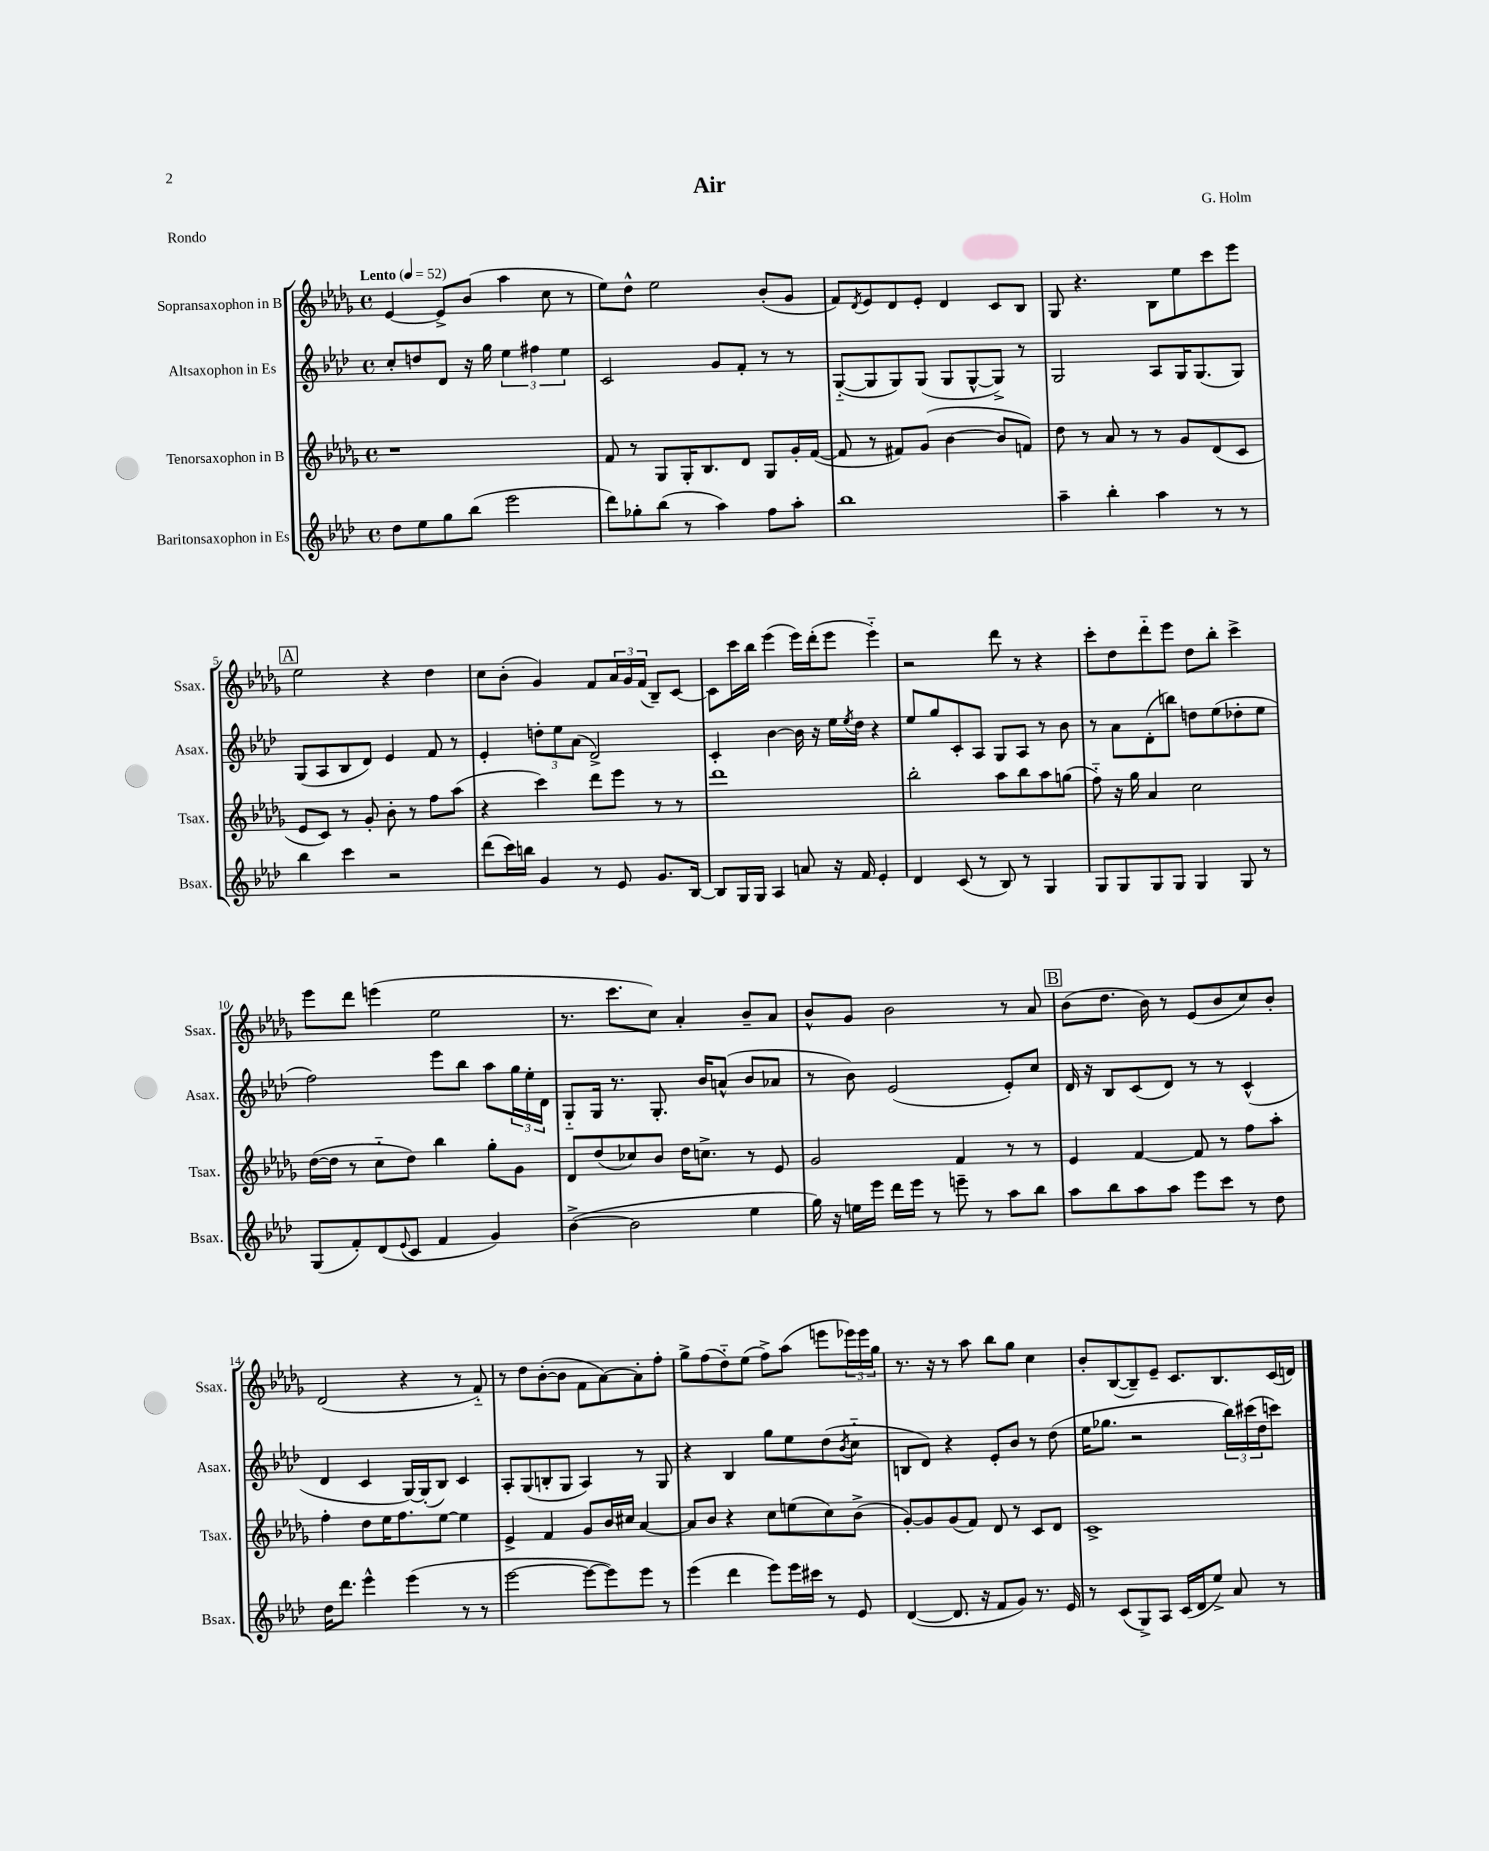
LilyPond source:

\header { title = "Air" composer = "G. Holm" piece = "Rondo" }
<<
\new StaffGroup <<
\new Staff = "s0" \with { instrumentName = "Sopransaxophon in B" shortInstrumentName = "Ssax." } {
    \clef treble \key des \major \defaultTimeSignature \time 4/4 \tempo "Lento" 4 = 52
    ees'4~ ees'8-> bes'8( aes''4 c''8 r8 |
    ees''8) des''8-^ ees''2 bes'8-.( ges'8 |
    f'8) \acciaccatura { des'8 } ees'8 des'8 ees'8-. des'4 c'8 bes8 |
    ges8 r4. bes8 ees''8 c'''8 ees'''8 |
    \mark \markup { \box "A" } ees''2 r4 des''4 |
    c''8 bes'8-.( ges'4) f'8 \tuplet 3/2 { aes'16 ges'16 f'16( } bes8--) c'8~ |
    c'8 c'''16 bes''16 ees'''4( ees'''16) des'''16-.( ees'''8 ees'''4-_) |
    r2 des'''8 r8 r4 |
    c'''8-. des''8 des'''8-_ ees'''8 des''8 bes''8-. c'''4-> |
    ees'''8 des'''8 e'''4( ees''2 |
    r8. c'''8. c''8) aes'4-. bes'8-- aes'8 |
    bes'8-^ ges'8 bes'2 r8 aes'8 |
    \mark \markup { \box "B" } bes'8( des''8. bes'16) r8 ees'8( bes'8 c''8) bes'8-. |
    des'2( r4 r8 f'8-_) |
    r8 des''8 bes'8~-.( bes'8 f'8 aes'8~) aes'8-. f''8-. |
    ges''8-> f''8( des''8-_) ees''8( f''8->) aes''8( e'''8 \tuplet 3/2 { ees'''16) ees'''16 ges''16 } |
    r8. r16 r8 aes''8 bes''8 ges''8 c''4 |
    bes'8-. bes8~( bes8--) ees'8-- c'8. bes8. c'16( d'16) \bar "|." |
}
\new Staff = "s1" \with { instrumentName = "Altsaxophon in Es" shortInstrumentName = "Asax." } {
    \clef treble \key aes \major \defaultTimeSignature \time 4/4
    c''8-. d''8 des'8 r16 g''16 \tuplet 3/2 { ees''4 fis''4 ees''4 } |
    c'2 g'8 f'8-. r8 r8 |
    g8~-_( g8 g8) g8( g8 g8~-^ g8->) r8 |
    g2 aes8 g16 g8.( g8) |
    \mark \markup { \box "A" } g8( aes8 bes8 des'8) ees'4 f'8 r8 |
    ees'4-. \tuplet 3/2 { d''8-. ees''8 aes'8( } des'2->) |
    c'4-. bes'4~ bes'16 r16 ees''16 \acciaccatura { ees''8 } des''16 r4 |
    ees''8 g''8 c'8-. aes8 g8 aes8 r8 bes'8 |
    r8 aes'8 des'8-.( b''8) d''8 ees''8( des''8-. ees''8 |
    f''2) ees'''8 bes''8 aes''8 \tuplet 3/2 { g''16 ees''16-. des'16 } |
    g8-_ g16 r8. g8.-. bes'16 a'8-^( bes'8 aes'8 |
    r8 bes'8) ees'2( ees'8-.) c''8 |
    \mark \markup { \box "B" } des'16 r16 bes8 c'8( des'8) r8 r8 c'4-^( |
    des'4 c'4 g16~) g16-.( bes8) c'4 |
    aes8-. g8( b8-. g8 aes4) r8 g8 |
    r4 bes4 g''8 ees''8 des''8( \acciaccatura { bes'8 } c''8-_ |
    b8 des'8) r4 ees'8-. bes'8 r8 des''8( |
    ees''16 ges''8. r2 \tuplet 3/2 { bes''16) cis'''16( des''16 } c'''8) \bar "|." |
}
\new Staff = "s2" \with { instrumentName = "Tenorsaxophon in B" shortInstrumentName = "Tsax." } {
    \clef treble \key des \major \defaultTimeSignature \time 4/4
    r1 |
    f'8 r8 ges8 ges16-. bes8. des'8 ges8 ges'16-. f'16~( |
    f'8 r8 fis'8) ges'8( bes'4~ bes'8 f'8) |
    des''8 r8 aes'8 r8 r8 ges'8 des'8( c'8 |
    \mark \markup { \box "A" } ees'8 c'8) r8 ges'8-. bes'8-. r8 f''8 aes''8( |
    r4 c'''4) des'''8 ees'''8 r8 r8 |
    des'''1 |
    bes''2-. aes''8 bes''8 aes''8 g''8( |
    f''8-_) r16 ges''16 aes'4 c''2 |
    des''16~( des''16 r8 c''8-_ des''8) bes''4 ges''8-. ges'8 |
    des'8 des''8( ces''8) bes'8 des''16 c''8.-> r8 ees'8 |
    ges'2 f'4 r8 r8 |
    \mark \markup { \box "B" } ees'4 f'4~ f'8 r8 f''8 aes''8-. |
    f''4-. des''8 ees''16 f''8. ees''8~ ees''4 |
    ees'4-> f'4 ges'8 bes'16 cis''16 aes'4~ |
    aes'8 bes'8 r4 c''8 e''8( c''8) bes'8->( |
    ges'8~-.) ges'8 ges'8( f'8) des'8 r8 c'8 des'8 |
    c'1-> \bar "|." |
}
\new Staff = "s3" \with { instrumentName = "Baritonsaxophon in Es" shortInstrumentName = "Bsax." } {
    \clef treble \key aes \major \defaultTimeSignature \time 4/4
    des''8 ees''8 g''8 bes''8( ees'''2 |
    des'''8) ges''8-. bes''8( r8 aes''4) f''8 aes''8-. |
    bes''1 |
    aes''4-- bes''4-. aes''4 r8 r8 |
    \mark \markup { \box "A" } bes''4 c'''4 r2 |
    des'''8( c'''16) b''16 g'4 r8 ees'8 g'8. bes16~ |
    bes8 g16 g16 aes4 a'8 r16 f'16 ees'4-. |
    des'4 c'8( r8 bes8) r8 g4 |
    g8 g8 g8 g8 g4 g8 r8 |
    g8( f'8-.) des'8( \appoggiatura { ees'8 } c'8 f'4 g'4) |
    bes'4~->( bes'2 ees''4 |
    g''16) r16 e''16 ees'''16 des'''16 ees'''16 r8 e'''8-- r8 aes''8 bes''8 |
    \mark \markup { \box "B" } aes''8 bes''8 aes''8 aes''8 ees'''8 c'''8 r8 des''8 |
    des''16 des'''8. ees'''4-^ ees'''4( r8 r8 |
    ees'''2~ ees'''8~ ees'''8) ees'''8 r8 |
    ees'''4( des'''4 ees'''8) ees'''16 cis'''16 r8 ees'8 |
    des'4~( des'8. r16 f'8 g'8) r8. ees'16 |
    r8 c'8( g8->) aes8 c'16( des'16 ees''8->) aes'8 r8 \bar "|." |
}
>>
>>
